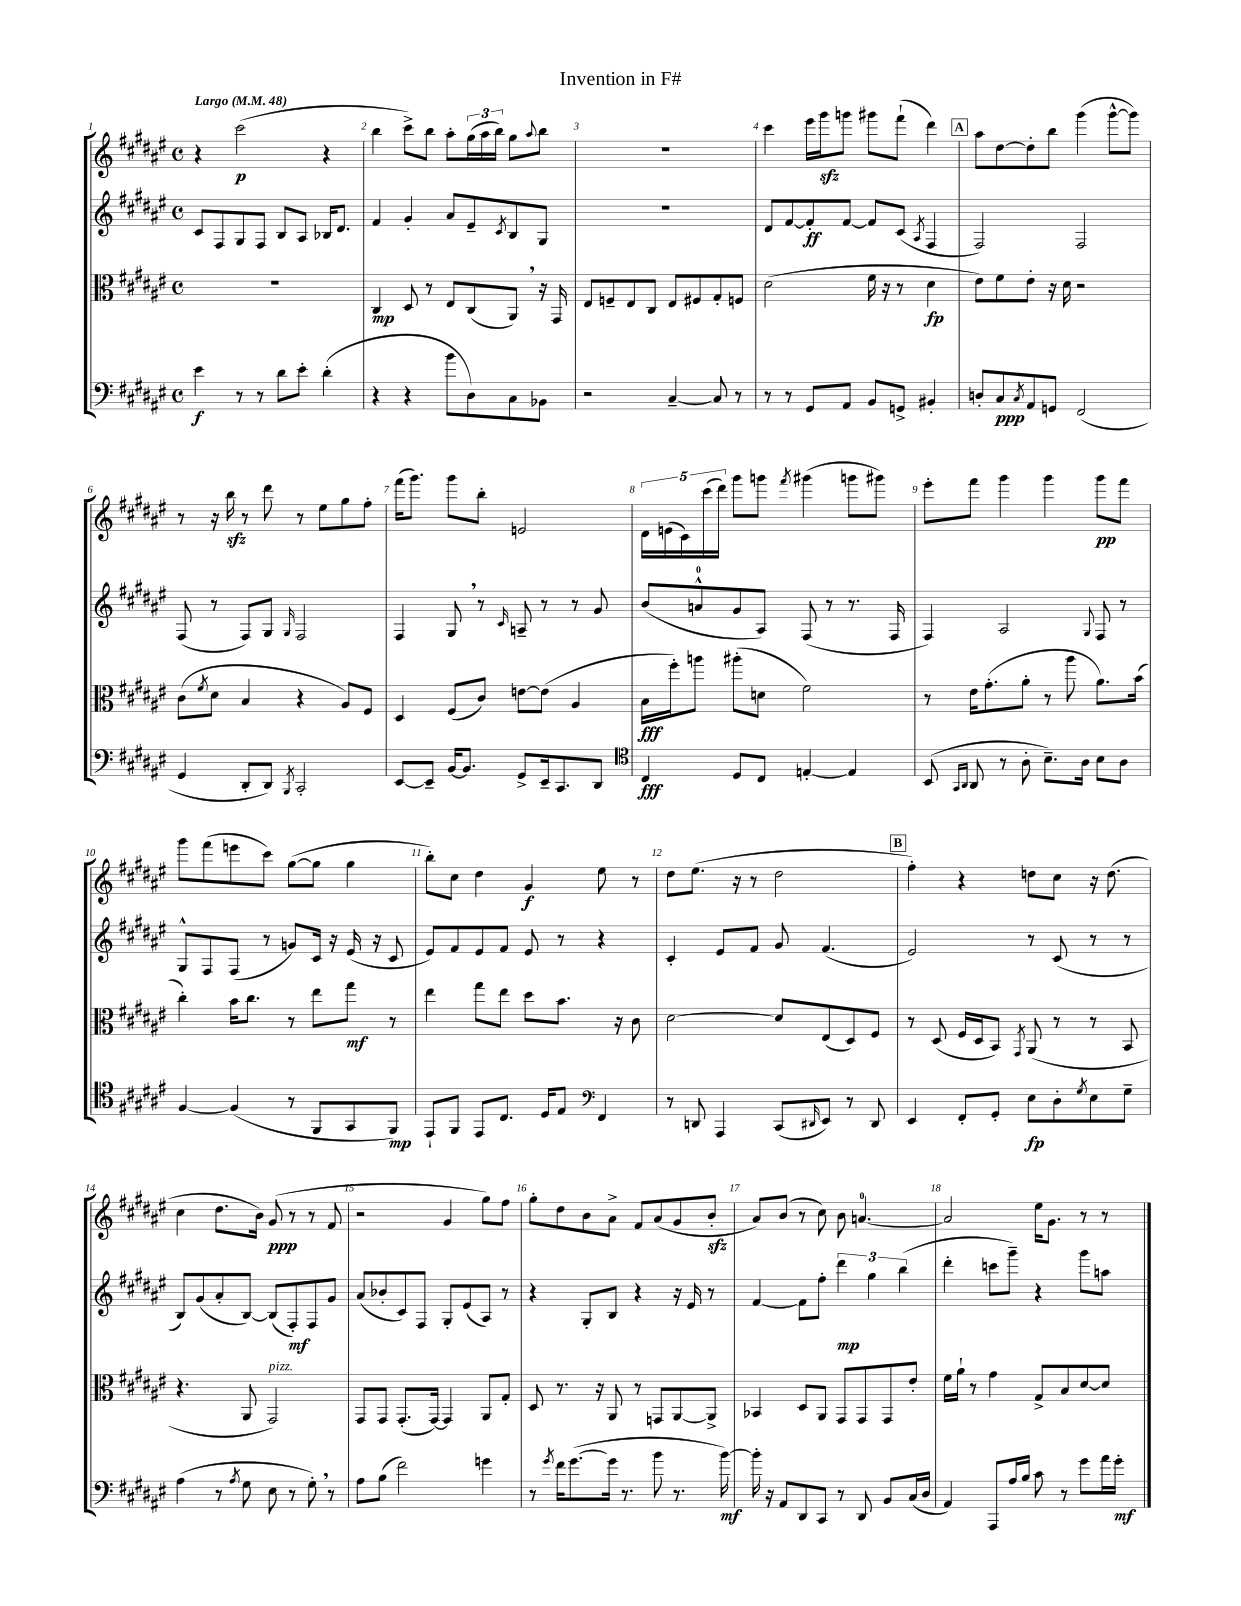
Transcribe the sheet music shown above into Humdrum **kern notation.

**kern	**kern	**kern	**kern
*staff4	*staff3	*staff2	*staff1
*clefF4	*clefC3	*clefG2	*clefG2
*k[f#c#g#d#a#e#]	*k[f#c#g#d#a#e#]	*k[f#c#g#d#a#e#]	*k[f#c#g#d#a#e#]
*M4/4	*M4/4	*M4/4	*M4/4
*met(c)	*met(c)	*met(c)	*met(c)
*MM48	*MM48	*MM48	*MM48
4e#\	1r	8c#/L	4r
.	.	8F#/	.
8r	.	8G#/	(2ccc#\
8r	.	8F#/J	.
8d#\L	.	8B/L	.
8e#'\J	.	8A#/J	.
(4d#'\	.	16B-/LK	4r
.	.	8.d#/J	.
=	=	=	=
4r	4C#/	4f#/	4bb\
4r	8D#/	4g#'/	8ccc#^\L)
.	8r	.	8bb\J
8b\L	8E#/L	8a#/L	8aa#'\L
8D#\)	(8C#/	8e#~/	(24gg#\L
.	.	.	24aa#\
.	.	.	24bb\JJ)
.	.	8qc#/	.
8C#\	8AA#/J)	8B/	8gg#\L
.	.	.	8qqaa#/
8BB-\J	16r	8G#/J	8bb\J
.	16GG#/	.	.
=	=	=	=
2r	8E#/L	1r	1r
.	8F~/	.	.
.	8E#/	.	.
.	8C#/J	.	.
[4C#~/	8E#/L	.	.
.	8F#/	.	.
8C#/]	8G#'/	.	.
8r	8F/J	.	.
=	=	=	=
8r	(2d#\	8d#/L	4ccc#\
8r	.	[8f#/	.
8GG#/L	.	8f#'/]	16eee#\LL
.	.	.	16ggg#\J
8AA#/J	.	[8f#/J	8ggg\J
8BB/L	16f#\	8f#/]L	8ggg#\L
.	16r	.	.
8GG^/J	8r	(8c#/J	(8fff#`\J
.	.	8qA#/	.
4BB#'/	4d#\	4F#/	4ddd#\)
=	=	=	=
8D'/L	8e#\L)	2F#/)	8aa#\L
8C#/	8f#\	.	[8dd#\
8qC#/	.	.	.
8AA#/	8e#'\J	.	8dd#'\]
8GG/J	16r	.	8bb\J
.	16d#\	.	.
(2FF#/	2r	2F#/	(4ggg#\
.	.	.	[8ggg#^^\L
.	.	.	8ggg#\]J)
=	=	=	=
4GG#/	(8c#\L	(8F#/	8r
.	8qf#/	.	.
.	8d#\J	8r	16r
.	.	.	16bb\
8DD#'/L	4B/	8F#/L)	8r
8DD#/J)	.	8G#/J	8ddd#\
8qBBB/	.	16qqG#/	.
2CC#'/	4r	2F#/	8r
.	.	.	8ee#\L
.	8A#/L)	.	8gg#\
.	8F#/J	.	8ff#'\J
=	=	=	=
[8EE#/L	4D#/	4F#/	(16fff#\LK
.	.	.	8.ggg#\J)
8EE#~/]J	.	.	.
[16BB/LK	(8F#/L	8G#/	8ggg#\L
8.BB/]J	.	.	.
.	8c#/J)	8r	8bb'\J
.	.	16qqc#/	.
8GG#^/L	[8e\L	8A~/	2e/
16EE#~/k	(8e\]J	8r	.
8.CC#/	.	.	.
.	4A#/	8r	.
8DD#/J	.	8g#/	.
=	=	=	=
*clefC4	*	*	*
4C#/	16B\LL	(8b/L	20d#\LL
.	.	.	(20e\
.	16ff#'\J)	.	.
.	.	.	20c#\)
.	8aa\J	8a^^/	.
.	.	.	(20ccc#\
.	.	.	20ddd#\JJ)
8D#/L	(8aa#'\L	8g#/	8ggg#\L
8C#/J	8d\J	8A#/J)	8ggg\J
.	.	.	8qfff#/
[4E'/	2f#\)	(8F#/	(4ggg#\
.	.	8r	.
4E/]	.	8.r	8ggg\L
.	.	.	8ggg#\J)
.	.	16F#/	.
=	=	=	=
(8BB/	8r	4F#/)	8eee#'\L
16qqGG#/LL	.	.	.
16qqAA#/JJ	.	.	.
8AA#/	16e#\LK	.	8fff#\J
.	(8.g#'\	.	.
8r	.	2A#/	4ggg#\
8A#'\	8a#'\J	.	.
8.B~\L)	8r	.	4ggg#\
.	8aa#\	.	.
16A#\Jk	.	.	.
.	.	8qqG#/	.
8B\L	8.a#\L)	8F#/	8ggg#\L
8A#\J	.	8r	8fff#\J
.	(16b\Jk	.	.
=	=	=	=
[4F#/	4cc#'\)	8G#^^/L	8ggg#\L
.	.	8F#/	(8fff#\
(4F#/]	16b\LK	(8F#/J	8eee\
.	8.cc#\J	.	.
.	.	8r	8ccc#\J)
8r	8r	8g/L)	([8gg#\L
8FF#/L	8ee#\L	16c#/Jk	8gg#\]J
.	.	16r	.
8GG#/	8gg#\J	(16e#/	4gg#\
.	.	16r	.
8FF#/J)	8r	8c#/	.
=	=	=	=
8EE#`/L	4ee#\	8e#/L)	8bb'\L)
8FF#/J	.	8f#/	8cc#\J
8EE#/L	8gg#\L	8e#/	4dd#\
8.C#/J	8ee#\J	8f#/J	.
.	8dd#\L	8e#/	4g#/
16D#/LK	.	.	.
8E#/J	8.b\J	8r	.
*clefF4	*	*	*
4FF#/	.	4r	8ee#\
.	16r	.	.
.	8c#\	.	8r
=	=	=	=
8r	[2d#\	4c#'/	8dd#\L
8DD/	.	.	(8.ee#\J
4AAA#/	.	8e#/L	.
.	.	.	16r
.	.	8f#/J	8r
(8CC#/L	8d#/]L	8g#/	2dd#\
16qqDD#/	.	.	.
8EE#/J)	(8E#/	(4.f#/	.
8r	8D#/)	.	.
8DD#/	8F#/J	.	.
=	=	=	=
4EE#/	8r	2e#/)	4ff#'\)
.	(8D#/	.	.
8FF#'/L	16F#/LL	.	4r
.	16D#/J	.	.
8GG#'/J	8BB/J)	.	.
.	8qGG#/	.	.
8E#\L	(8AA#/	8r	8dd\L
8D#'\	8r	(8c#/	8cc#\J
8qG#/	.	.	.
8E#\	8r	8r	16r
.	.	.	(8.dd\
8G#~\J	8BB/	8r	.
=	=	=	=
(4A#\	4.r	8B/L)	4cc#\
.	.	(8g#/	.
8r	.	8a#'/	8.dd#\L
8qA#/	.	.	.
8G#\	8AA#/	[8B/J)	.
.	.	.	16b\Jk)
8E#\	2GG#/)	(8B/]L	(8g#/
8r	.	8F#'/)	8r
8G#'\)	.	8F#/	8r
8r	.	8g#/J	8f#/
=	=	=	=
8A#\L	8GG#/L	(8a#/L	2r
(8B\J	8GG#/J	8b-'/	.
2f#\)	(8.GG#'/L	8c#/)	.
.	.	8F#/J	.
.	[16GG#/Jk)	.	.
.	4GG#/]	8G#'/L	4g#/
.	.	(8e#/	.
4g\	8AA#/L	8A#/J)	8gg#\L)
.	8G#'/J	8r	8ff#\J
=	=	=	=
8r	8D#/	4r	8gg#'\L
8qg#/	.	.	.
16f#\LK	8.r	.	8dd#\
([8.g#\	.	.	.
.	.	8G#'/L	8b\
.	16r	.	.
16g#\]Jk	8AA#/	8B/J	8a#^\J
8.r	.	.	.
.	8r	4r	8f#/L
8b\	8GG/L	.	(8a#/
8.r	[8AA#/	16r	8g#/
.	.	16e#/	.
.	8AA#^/]J	8r	8b'/J
[16b\)	.	.	.
=	=	=	=
16b'\]	4BB-/	[4f#/	8a#/L)
16r	.	.	.
8AA#/L	.	.	(8b/J
8DD#/	8D#/L	8f#\]L	8r
8CC#/J	8AA#/J	8ff#'\J	8cc#\)
8r	8GG#/L	6ddd#\	8b\
8DD#/	8GG#/	.	[4.a/
.	.	6gg#\	.
8BB/L	8GG#/	.	.
.	.	(6bb\	.
(16C#/L	8e#'/J	.	.
16D#/JJ	.	.	.
=	=	=	=
4AA#/)	16f#\LL	4ddd#'\	2a/]
.	16a#`\JJ	.	.
.	8r	.	.
8AAA#/L	4g#\	8ccc\L	.
16A#/L	.	8ggg#~\J)	.
16B/JJ	.	.	.
8c#\	8G#^/L	4r	16ee#\LK
.	.	.	8.g#\J
8r	8B/	.	.
8g#\L	[8d#/	8ggg#\L	8r
16a#\L	8d#/]J	8aa\J	8r
16g#'\JJ	.	.	.
==	==	==	==
*-	*-	*-	*-
